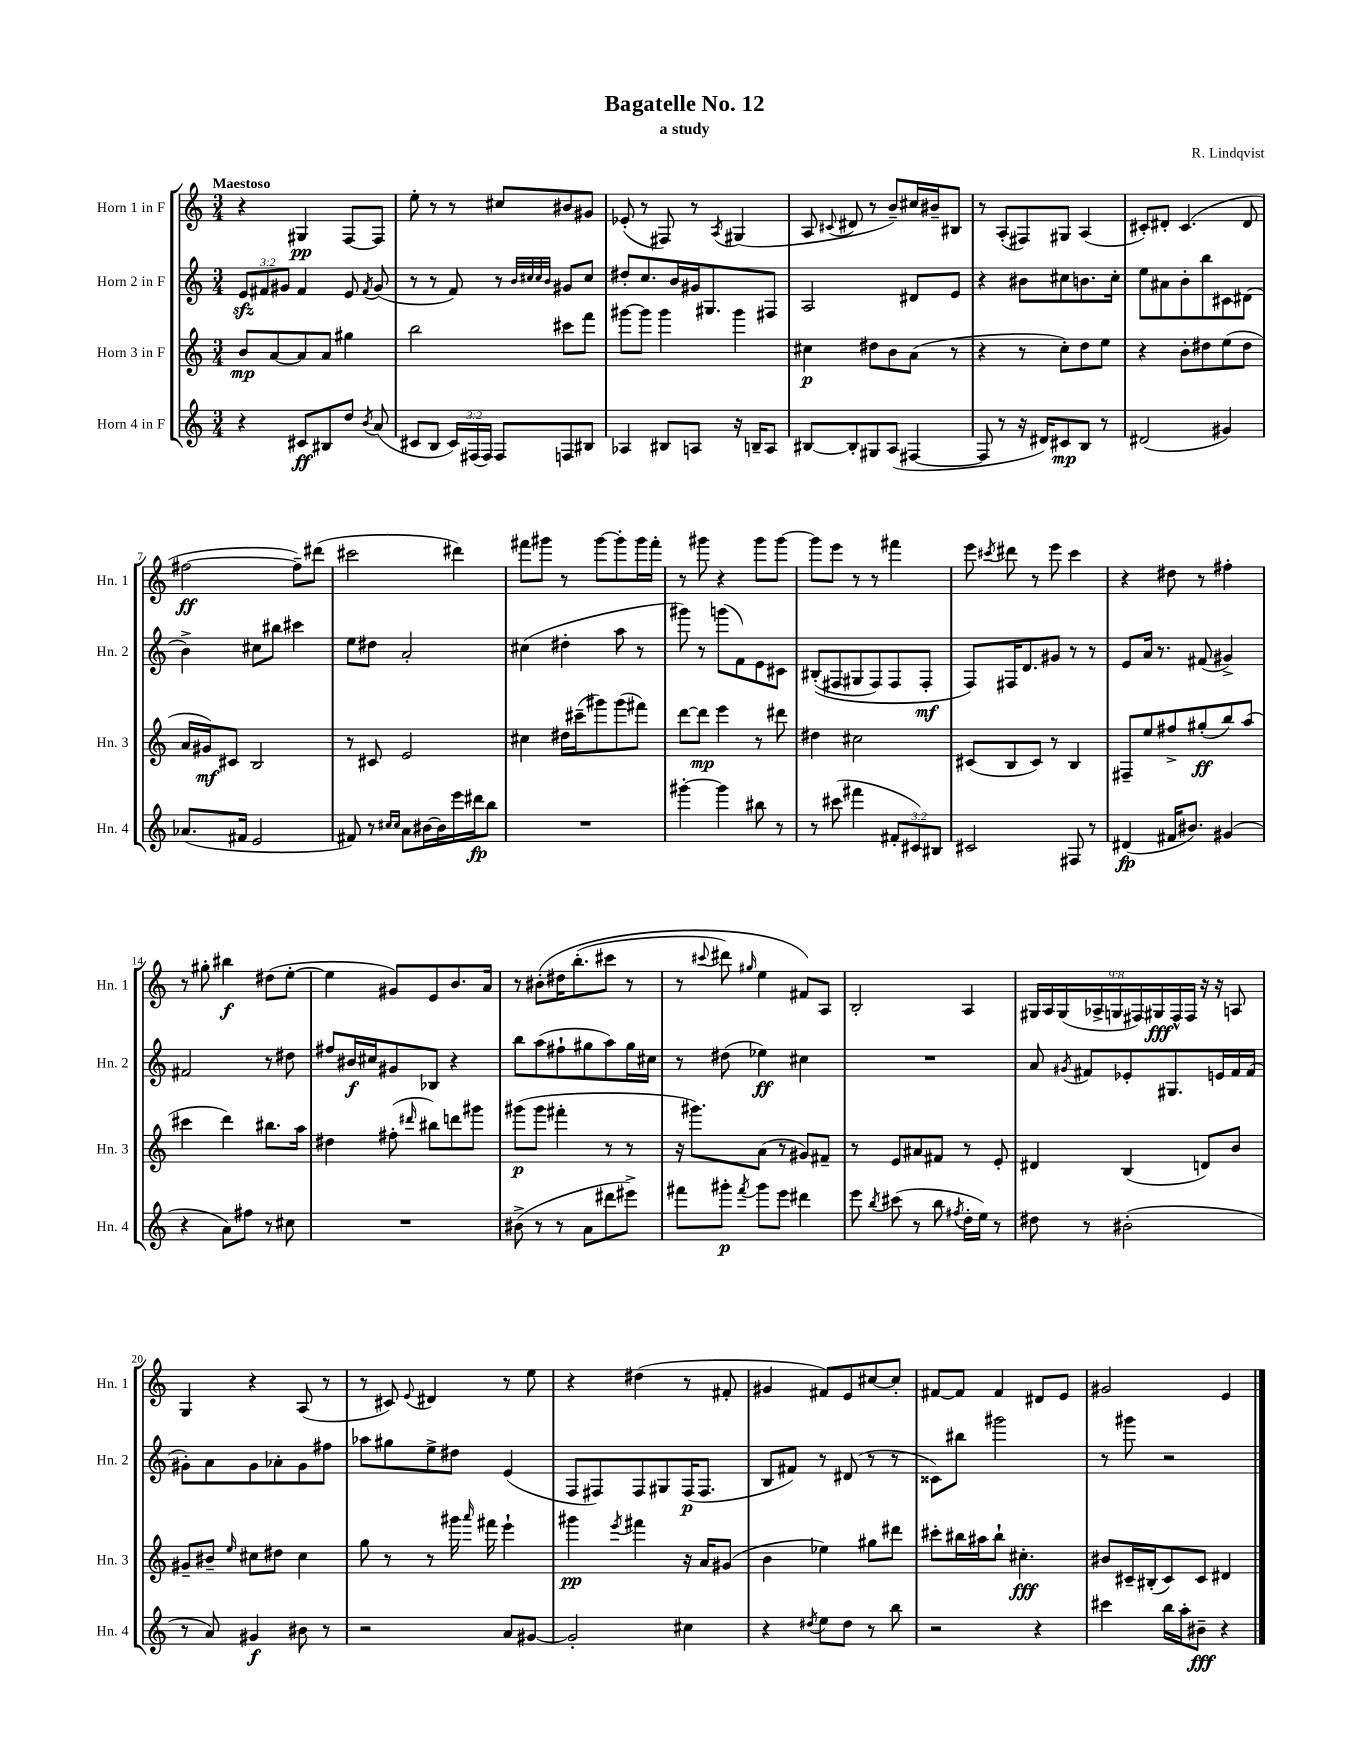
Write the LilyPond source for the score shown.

\header { title = "Bagatelle No. 12" composer = "R. Lindqvist" subtitle = "a study" }
<<
\new StaffGroup <<
\new Staff = "s0" \with { instrumentName = "Horn 1 in F" shortInstrumentName = "Hn. 1" } {
    \clef treble \key c \major \numericTimeSignature \time 3/4 \override Staff.TupletNumber.text = #tuplet-number::calc-fraction-text \tempo "Maestoso"
    \autoBeamOff r4 gis4\pp f8[~ f8] |
    e''8-. r8 r8 cis''8[ bis'8 gis'8] |
    ees'8-.( r8 fis8) r8 \acciaccatura { a8 } gis4( |
    a8 \appoggiatura { cis'8 } dis'8 r8 b'8[--) cis''16 bis'16-- bis8] |
    r8 a8[-.( fis8) gis8] a4( |
    cis'8[-.) dis'8]-. cis'4.( dis'8 |
    fis''2~\ff fis''8[--) dis'''8]( |
    cis'''2 dis'''4) |
    fis'''8[ gis'''8] r8 gis'''8[~ gis'''8-. gis'''16 fis'''16]-. |
    r8 gis'''8 r4 gis'''8[ gis'''8]~ |
    gis'''8[ e'''8] r8 r8 fis'''4 |
    e'''8 \acciaccatura { cis'''8 } dis'''8 r8 e'''8 cis'''4 |
    r4 dis''8 r8 fis''4-. |
    r8 gis''8-. bis''4\f dis''8[( e''8]~-. |
    e''4 gis'8[) e'8 b'8. a'16] |
    r8 bis'8[-.\( dis''16 b''8.-.( cis'''8] r8 |
    r8 \appoggiatura { cis'''8 } dis'''8) \grace { gis''16 } e''4 fis'8[\) a8] |
    b2-. a4 |
    \tuplet 9/8 { gis16[ a16 gis16( aes16-> g16 fis16) gis16\fff fis16-^ fis16] } r16 r16 a8 |
    g4 r4 a8( r8 |
    r8 cis'8) \appoggiatura { e'8 } dis'4 r8 e''8 |
    r4 dis''4( r8 fis'8-. |
    gis'4 fis'8[) e'8 cis''8~ cis''8]-. |
    fis'8[~ fis'8] fis'4 dis'8[ e'8] |
    gis'2 e'4 \bar "|." |
}
\new Staff = "s1" \with { instrumentName = "Horn 2 in F" shortInstrumentName = "Hn. 2" } {
    \clef treble \key c \major \numericTimeSignature \time 3/4 \override Staff.TupletNumber.text = #tuplet-number::calc-fraction-text
    \autoBeamOff \tuplet 3/2 { e'8[\sfz fis'8 gis'8] } fis'4 e'8 \acciaccatura { fis'8 } gis'8( |
    r8 r8 f'8) r8 \grace { b'32[ cis''32 cis''32 b'32] } gis'8[ cis''8] |
    dis''8[-. c''8. b'16 gis'16 gis8. fis8] |
    a2 dis'8[ e'8] |
    r4 bis'8[ cis''8 b'8. cis''16]-. |
    e''8[ ais'8 b'8-. b''8 cis'8 dis'8]( |
    b'4->) cis''8[ bis''8] cis'''4 |
    e''8[ dis''8] a'2-. |
    cis''4( dis''4-. a''8 r8 |
    gis'''8) r8 g'''8[( f'8) e'8 cis'8] |
    bis8[-.(\( fis8 gis8 fis8) fis8 fis8]-.\mf |
    f8[\) fis16 d'8. gis'8] r8 r8 |
    e'8[ a'16] r8. fis'8( gis'4->) |
    fis'2 r8 dis''8 |
    fis''8[ bis'16\f cis''16 gis'8 bes8] r4 |
    b''8[ a''8( fis''8-! gis''8 a''8) gis''16 cis''16] |
    r8 dis''8( ees''4\ff) cis''4 |
    R2. |
    a'8 \acciaccatura { gis'8 } fis'8[ ees'8-. gis8. e'16 fis'16 fis'16]( |
    gis'8[-.) a'8 gis'8 aes'8-. gis'8 fis''8] |
    aes''8[ gis''8 e''8-> dis''8] e'4( |
    f8[ fis8) fis8 gis8 fis16\p( fis8.] |
    b8[ fis'8]) r8 dis'8( r8 r8 |
    cisis'8[) bis''8] gis'''2 |
    r8 gis'''8 r2 \bar "|." |
}
\new Staff = "s2" \with { instrumentName = "Horn 3 in F" shortInstrumentName = "Hn. 3" } {
    \clef treble \key c \major \numericTimeSignature \time 3/4
    \autoBeamOff b'8[\mp a'8~ a'8 a'8] gis''4 |
    b''2 cis'''8[ f'''8] |
    gis'''8[~ gis'''8] gis'''4 gis'''4 |
    cis''4\p dis''8[ b'8 a'8]( r8 |
    r4 r8 c''8[-.) d''8 e''8] |
    r4 b'8[-. dis''8 e''8( dis''8] |
    a'16[ gis'16\mf) cis'8] b2 |
    r8 cis'8 e'2 |
    cis''4 dis''16[ cis'''16--( gis'''8) gis'''8( fis'''8]) |
    d'''8[~ d'''8]\mp e'''4 r8 dis'''8 |
    dis''4 cis''2 |
    cis'8[( b8 cis'8]) r8 b4 |
    fis8[-- e''8 fis''8-> gis''8-.\ff( b''8) a''8]( |
    cis'''4 d'''4) bis''8.[ a''16] |
    dis''4 fis''8-.( \grace { dis'''16 } bis''8[) d'''8 gis'''8] |
    gis'''8[\p( gis'''8] fis'''4-. r8 r8 |
    r16 gis'''8.[) a'8]( r8 gis'8[) fis'8]-- |
    r8 e'8[ ais'8 fis'8] r8 e'8-. |
    dis'4 b4( d'8[) b'8] |
    gis'8[-- bis'8]-- \grace { e''16 } cis''8[ dis''8] cis''4 |
    g''8 r8 r8 gis'''16 \grace { a'''16 } fis'''16 e'''4-! |
    gis'''4\pp \acciaccatura { e'''8 } fis'''4 r16 a'16[ gis'8]( |
    b'4 ees''4) gis''8[ dis'''8] |
    cis'''8[-. bis''16 ais''16 bis''8]-! cis''4.-.\fff |
    bis'8[ cis'16-- bis16-.( cis'8) cis'8] dis'4 \bar "|." |
}
\new Staff = "s3" \with { instrumentName = "Horn 4 in F" shortInstrumentName = "Hn. 4" } {
    \clef treble \key c \major \numericTimeSignature \time 3/4 \override Staff.TupletNumber.text = #tuplet-number::calc-fraction-text
    \autoBeamOff r4 cis'8[\ff bis8 d''8] \acciaccatura { b'8 } a'8( |
    cis'8[ b8] \tuplet 3/2 { cis'16[) fis16( fis16]) } fis8[ f8 bis8] |
    aes4 bis8[ a8] r16 b16[-- a8] |
    bis8[~ bis8-. gis8 a8]( fis4~ |
    fis8 r8 r16 dis'16[) cis'8\mp b8] r8 |
    dis'2( gis'4) |
    aes'8.[( fis'16] e'2 |
    fis'8) r8 \grace { cis''16[ cis''16] } a'8[ bis'16~ bis'16 e'''16 dis'''16\fp b''8] |
    R2. |
    gis'''4~-. gis'''4 bis''8 r8 |
    r8 cis'''8( fis'''4 \tuplet 3/2 { fis'8[-. cis'8) bis8] } |
    cis'2 fis8 r8 |
    dis'4\fp( fis'16[ bis'8.]) gis'4( |
    r4 a'8[) fis''8] r8 cis''8 |
    R2. |
    bis'8->( r8 r8 a'8[ dis'''8 eis'''8]->) |
    fis'''8[ gis'''8]-.\p \acciaccatura { fis'''8 } gis'''8[ e'''8] dis'''4 |
    e'''8 \acciaccatura { b''8 } cis'''8( r8 b''8 \acciaccatura { fis''8 } d''16[-. e''16]) r8 |
    dis''8 r8 bis'2-.( |
    r8 a'8) gis'4\f bis'8 r8 |
    r2 a'8[ gis'8]~ |
    gis'2-. cis''4 |
    r4 \acciaccatura { dis''8 } e''8[ dis''8] r8 b''8 |
    r2 r4 |
    cis'''4 b''16[ a''16-. bis'8]--\fff r4 \bar "|." |
}
>>
>>
